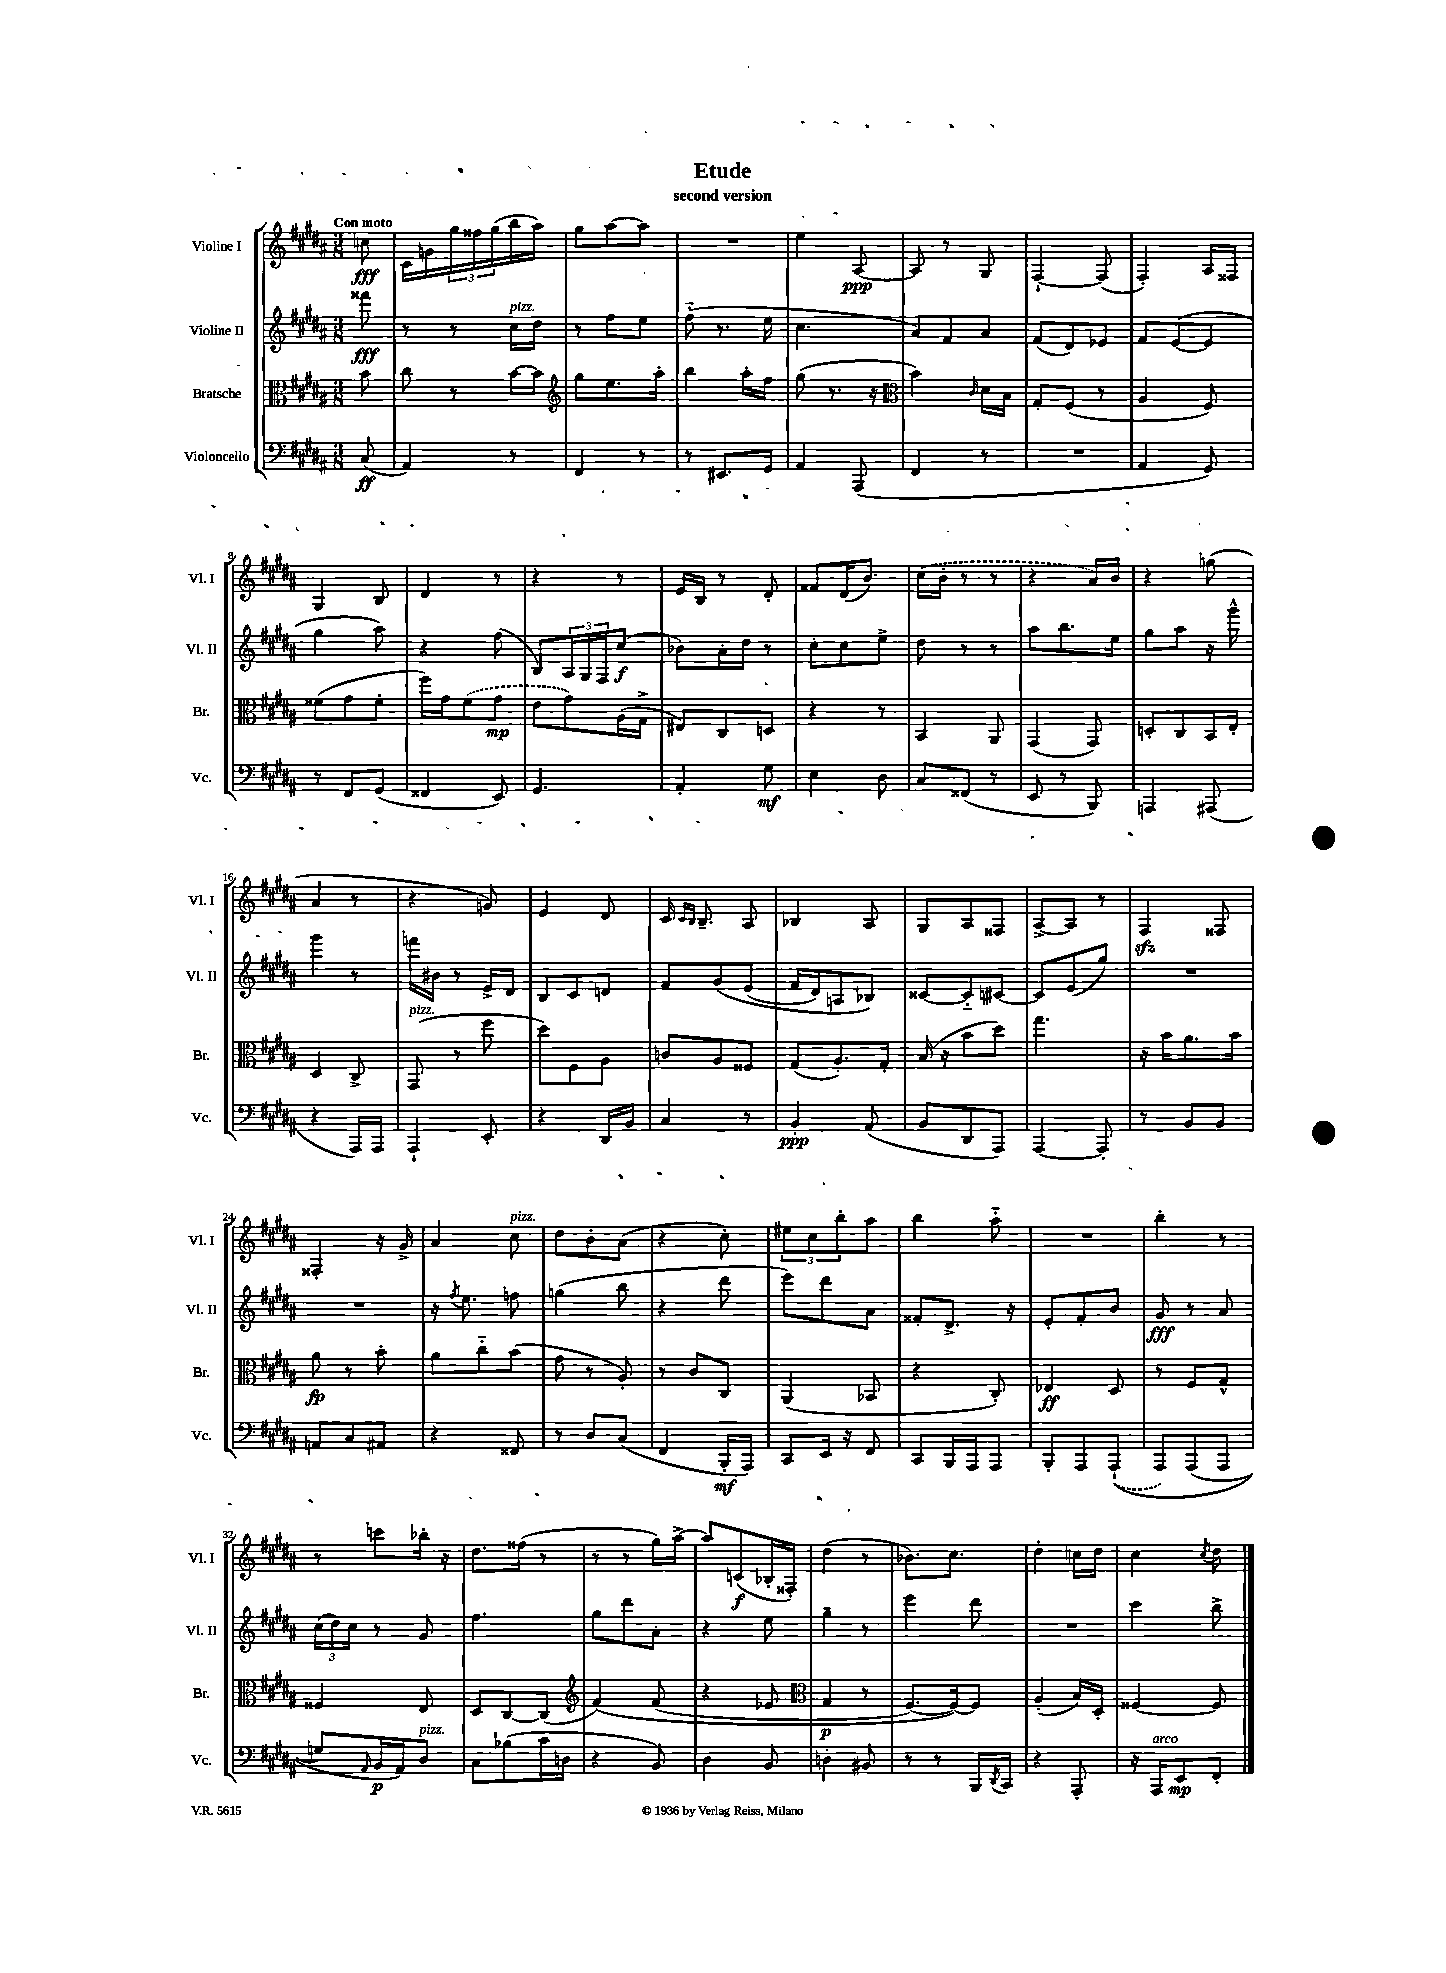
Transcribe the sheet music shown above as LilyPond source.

\header { title = "Etude" subtitle = "second version" }
<<
\new StaffGroup <<
\new Staff = "s0" \with { instrumentName = "Violine I" shortInstrumentName = "Vl. I" } {
    \clef treble \key b \major \numericTimeSignature \time 3/8 \partial 8 \tempo "Con moto"
    c''8\fff |
    cis'16 g'16 \tuplet 3/2 { gis''16 fisis''16 gis''16( } b''16 ais''16) |
    gis''8 ais''8~ ais''8 |
    R4. |
    e''4 ais8~\ppp |
    ais8 r8 gis8 |
    fis4~-! fis8( |
    fis4-.) ais16 fisis16 |
    gis4 b8 |
    dis'4 r8 |
    r4 r8 |
    e'16 b16 r8 dis'8-. |
    fisis'8 dis'16( b'8.) |
    \once \slurDashed cis''16( b'16-. r8 r8 |
    r4 ais'16) b'16 |
    r4 g''8( |
    ais'4 r8 |
    r4 g'8) |
    e'4 dis'8 |
    cis'16 \grace { cis'16 b16 } b8.-- ais8 |
    bes4 ais8 |
    gis8 ais8 fisis8 |
    ais8~-> ais8 r8 |
    fis4\sfz fisis8 |
    fisis4-. r16 gis'16-> |
    ais'4 cis''8^\markup { \italic "pizz." } |
    dis''8 b'8-. ais'8( |
    r4 cis''8-.) |
    \tuplet 3/2 { eis''8 cis''8 b''8-. } ais''8 |
    b''4 ais''8-_ |
    R4. |
    b''4-. r8 |
    r8 c'''8 bes''16-. r16 |
    dis''8. fisis''16( r8 |
    r8 r8 gis''16) ais''16~-> |
    ais''8 c'8\f( bes16-. fisis16-.) |
    dis''4( r8 |
    bes'8.) cis''8. |
    dis''4-. c''16 dis''16 |
    cis''4 \acciaccatura { cis''8 } dis''8 \bar "|." |
}
\new Staff = "s1" \with { instrumentName = "Violine II" shortInstrumentName = "Vl. II" } {
    \clef treble \key b \major \numericTimeSignature \time 3/8 \partial 8
    fisis'''8\fff |
    r8 r8 cis''16^\markup { \italic "pizz." } dis''16 |
    r8 fis''8 e''8 |
    fis''8-_( r8. e''16 |
    cis''4. |
    ais'8) fis'8 ais'8 |
    fis'8( dis'8) ees'8 |
    fis'8 e'8~( e'8 |
    gis''4 ais''8) |
    r4 fis''8( |
    b8) \tuplet 3/2 { ais16 gis16 fis16 } cis''8\f( |
    bes'8) ais'16-. dis''16 r8 |
    cis''8-. cis''8 e''8-> |
    dis''8 r8 r8 |
    ais''8 b''8. e''16 |
    gis''8 ais''8 r16 gis'''16-^ |
    gis'''4 r8 |
    f'''16 bis'16 r8 e'16-> dis'16 |
    b8 cis'8 d'8 |
    fis'8 gis'8\( e'8( |
    fis'16 dis'16) a8 bes8\) |
    cisis'8~ cisis'8-_ cis'8~ |
    cis'8 e'8( gis''8) |
    R4. |
    R4. |
    r16 \acciaccatura { fis''8 } e''8. f''8 |
    g''4( b''8 |
    r4 dis'''8 |
    e'''8) dis'''8 ais'8 |
    fisis'8-. dis'8.-> r16 |
    e'8-. fis'8-. b'8 |
    gis'8\fff r8 ais'8 |
    \tuplet 3/2 { cis''16( dis''16) cis''16 } r8 gis'8 |
    fis''4. |
    gis''8 dis'''8 ais'8-. |
    r4 e''8 |
    gis''4-- r8 |
    e'''4 dis'''8 |
    R4. |
    cis'''4 b''8-> \bar "|." |
}
\new Staff = "s2" \with { instrumentName = "Bratsche" shortInstrumentName = "Br." } {
    \clef alto \key b \major \numericTimeSignature \time 3/8 \partial 8
    b'8 |
    cis''8 r8 b'16~ b'16 |
    \clef treble gis''8 e''8. ais''16-. |
    b''4 ais''16-. fis''16 |
    gis''8( r8. r16 |
    \clef alto b'4) \grace { cis'16 } dis'16 b16 |
    gis8-. fis8( r8 |
    ais4 fis8) |
    fisis'8( gis'8 fisis'8-. |
    fis''16) gis'16 \once \slurDashed fis'8( gis'8\mp |
    e'8 gis'8) ais16( gis16-> |
    eis8) cis8 d8 |
    r4 r8 |
    b,4 ais,8 |
    gis,4( gis,8) |
    d8-. cis8 b,16 e16-. |
    dis4 cis8-> |
    gis,8^\markup { \italic "pizz." }( r8 fis''8 |
    dis''8) fis8 ais8 |
    c'8 ais8 fisis8 |
    gis8( ais8.-.) gis16-. |
    b16( r16 b'8 dis''8) |
    gis''4. |
    r16 b'16 ais'8. b'16 |
    ais'8\fp r8 b'8-. |
    ais'8 cis''8-_ b'8( |
    gis'8 r8 ais8-.) |
    r8 cis'8 cis8 |
    ais,4( bes,8 |
    r4 cis8-.) |
    ees4\ff dis8 |
    r8 fis8 gis8-^ |
    fisis4 e8 |
    dis8 cis8~ cis8( |
    \clef treble fis'4)\( fis'8( |
    r4 ees'8 |
    \clef alto gis4\p r8 |
    fis8.~) fis16~\) fis8 |
    ais4-.( b16) dis16-. |
    fisis4~ fisis8 \bar "|." |
}
\new Staff = "s3" \with { instrumentName = "Violoncello" shortInstrumentName = "Vc." } {
    \clef bass \key b \major \numericTimeSignature \time 3/8 \partial 8
    cis8\ff( |
    ais,4) r8 |
    fis,4 r8 |
    r8 eis,8. gis,16 |
    ais,4 ais,,8( |
    fis,4 r8 |
    R4. |
    ais,4 gis,8) |
    r8 fis,8 gis,8( |
    fisis,4 e,8) |
    gis,4. |
    ais,4-. gis8\mf |
    e4 dis8 |
    cis8 fisis,8( r8 |
    e,8 r8 b,,8) |
    a,,4 ais,,8( |
    r4 ais,,16) ais,,16 |
    ais,,4-! e,8-. |
    r4 dis,16 b,16 |
    cis4 r8 |
    b,4-.\ppp ais,8( |
    b,8 dis,8 ais,,8) |
    ais,,4~ ais,,8-. |
    r8 b,8 b,8 |
    a,8 cis8 ais,8 |
    r4 fisis,8 |
    r8 dis8 cis8( |
    fis,4 b,,16-.\mf ais,,16) |
    cis,8 e,16 r16 fis,8 |
    cis,8 b,,16 ais,,16 ais,,8 |
    b,,8-. ais,,8 \once \slurDashed ais,,8-!(\( |
    ais,,8) ais,,8( ais,,8 |
    g8) \grace { ais,16 } b,16\p ais,16\) dis8^\markup { \italic "pizz." } |
    cis8 bes8( cis'16 d16 |
    r4 b,8) |
    dis4 b,8 |
    d4-. bis,8 |
    r8 r8 b,,16 \acciaccatura { dis,8 } cis,16 |
    r4 ais,,8-. |
    r16 ais,,16^\markup { \italic "arco" } e,8\mp fis,8-. \bar "|." |
}
>>
>>
